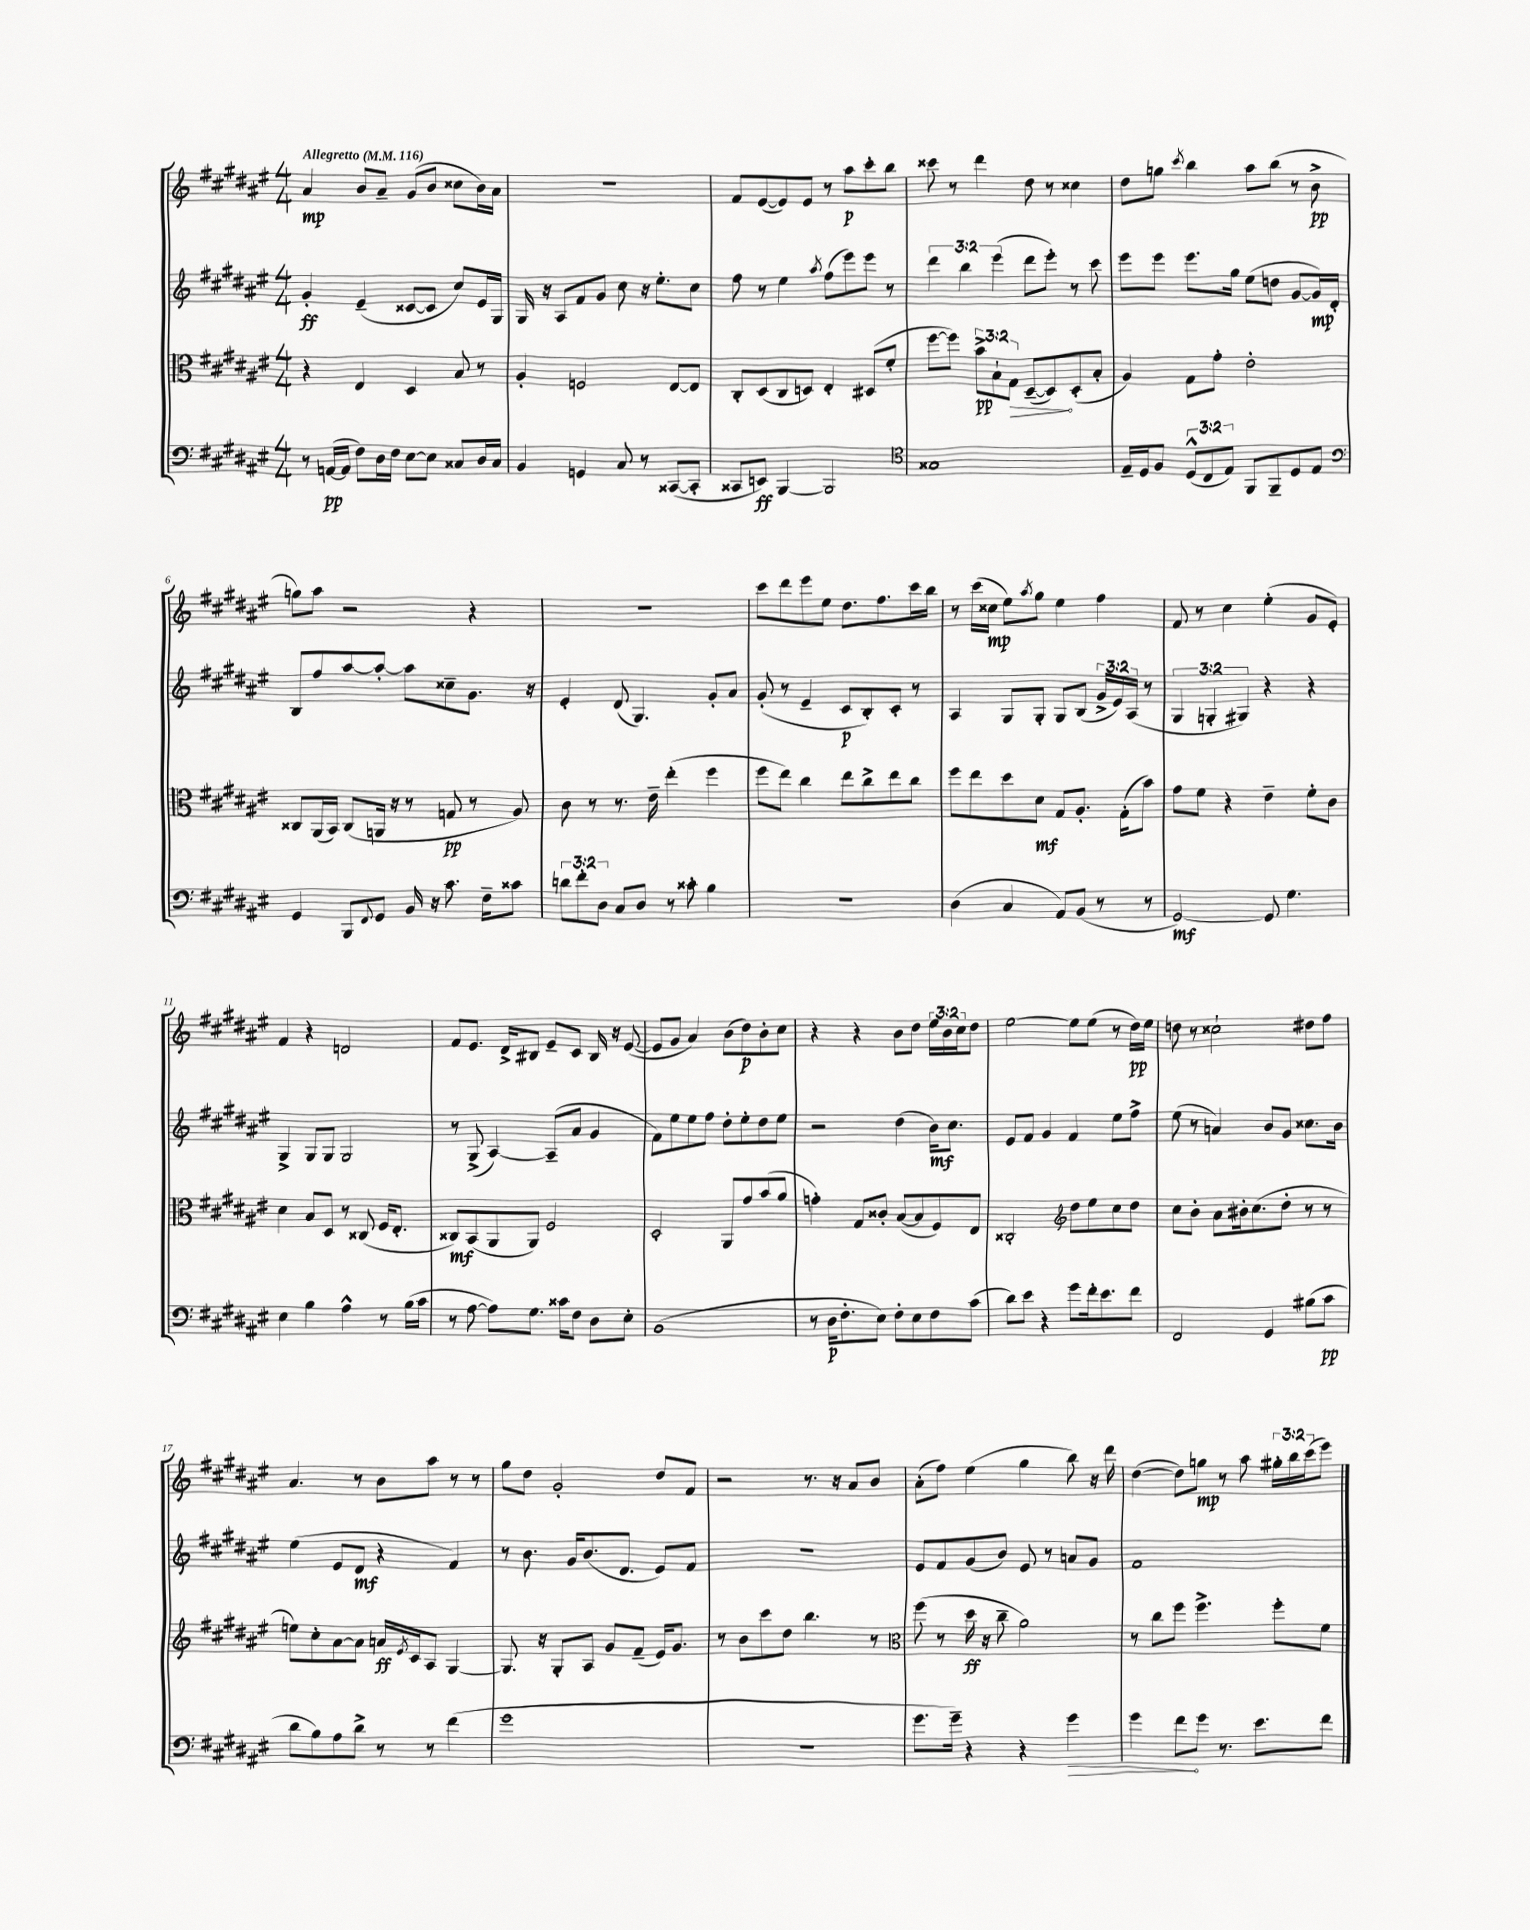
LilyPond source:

<<
\new StaffGroup <<
\new Staff = "s0" {
    \clef treble \key fis \major \numericTimeSignature \time 4/4 \override Staff.TupletNumber.text = #tuplet-number::calc-fraction-text \tempo "Allegretto" 4 = 116
    ais'4\mp b'8 ais'8-- gis'8( b'8 cisis''8 b'16) ais'16 |
    R1 |
    fis'8 eis'8~( eis'8) eis'8 r8 ais''8\p cis'''8-. b''8 |
    cisis'''8 r8 dis'''4 dis''8 r8 cisis''4 |
    dis''8 g''8 \acciaccatura { cis'''8 } b''4 ais''8 b''8( r8 b'8->\pp |
    g''8) ais''8 r2 r4 |
    R1 |
    cis'''8 dis'''8 eis'''8 eis''8 dis''8. fis''8. cis'''16 b''16 |
    r8 cis'''16( cisis''16\mp eis''8) \acciaccatura { ais''8 } gis''8 eis''4 fis''4 |
    fis'8 r8 cis''4 eis''4-.( gis'8 eis'8-.) |
    fis'4 r4 d'2 |
    fis'8 eis'8. dis'16-> bis8 eis'8-- cis'8 bis16 r16 eis'8~( |
    eis'8 gis'8 ais'4) b'8( dis''8\p) b'8-. cis''8 |
    r4 r4 b'8 dis''8 \tuplet 3/2 { eis''16 b'16 cis''16 } dis''8 |
    eis''2~ eis''8 eis''8( r8 dis''16\pp) eis''16 |
    d''8 r8 cisis''2-! dis''8 fis''8 |
    ais'4. r8 b'8 ais''8 r8 r8 |
    gis''8 dis''8 gis'2-. dis''8 fis'8 |
    r2 r8. r16 ais'8 b'8 |
    ais'8-.( fis''8) eis''4( gis''4 b''8) r16 dis'''16 |
    dis''4~( dis''8) g''8\mp r8 ais''8 \tuplet 3/2 { gis''16-. b''16 cis'''16( } eis'''8) \bar "|." |
}
\new Staff = "s1" {
    \clef treble \key fis \major \numericTimeSignature \time 4/4 \override Staff.TupletNumber.text = #tuplet-number::calc-fraction-text
    gis'4-.\ff eis'4--( cisis'8~ cisis'8 cis''8) eis'16 gis16 |
    gis16 r16 ais8 fis'8 gis'8 cis''8 r16 eis''8.-. cis''8 |
    fis''8 r8 eis''4 \acciaccatura { ais''8 } fis''8( eis'''8) eis'''8 r8 |
    \tuplet 3/2 { dis'''4 b''4 eis'''4( } dis'''8 eis'''8-.) r8 cis'''8 |
    eis'''8 eis'''8 eis'''8. gis''16 eis''8( d''8 gis'8~ gis'16\mp) dis'16-. |
    b8 fis''8 ais''8~ ais''8~-. ais''8 cisis''8-- gis'8. r16 |
    eis'4-. dis'8( gis4.) gis'8-. ais'8 |
    gis'8-.( r8 eis'4-- cis'8\p b8-.) cis'8-. r8 |
    ais4 gis8 gis8-. gis8 b8( \tuplet 3/2 { gis'16-> eis'16) ais16( } r8 |
    \tuplet 3/2 { gis4 g4-. gis4) } r4 r4 |
    gis4-> gis8 gis8 gis2 |
    r8 gis8->( ais4~) ais8--( ais'8 gis'4 |
    fis'8) eis''8 eis''8 fis''8 dis''8-. eis''8-. dis''8 eis''8 |
    r2 dis''4( b'16\mf) cis''8. |
    eis'8 fis'8 gis'4 fis'4 eis''8 fis''8-> |
    eis''8( r8 a'4) b'8 gis'8 cisis''8. b'16 |
    eis''4( eis'8 dis'8\mf r4 fis'4) |
    r8 b'8. gis'16 b'8.( dis'8. eis'8) fis'8 |
    R1 |
    eis'8 fis'8 gis'8( b'8) eis'8 r8 a'8 gis'8 |
    fis'1 \bar "|." |
}
\new Staff = "s2" {
    \clef alto \key fis \major \numericTimeSignature \time 4/4 \override Staff.TupletNumber.text = #tuplet-number::calc-fraction-text
    r4 eis4 dis4 b8 r8 |
    ais4-. f2 eis8~ eis8 |
    cis8-. dis8( cis8 d8) eis4-. dis8( fis'8-. |
    fis''8~ fis''8) \tuplet 3/2 { b'8->\pp b8-! \once \override Hairpin.circled-tip = ##t gis8\> } dis8~--( dis8\!) dis8-.( b8-. |
    ais4) gis8 gis'8-. eis'2-. |
    cisis8 ais,16( b,16) cisis8( a,16 r16 r8 g8\pp r8 ais8) |
    cis'8 r8 r8. eis'16-- eis''4-.( fis''4 |
    fis''8 eis''8) cis''4 eis''8 cis''8-> eis''8 cis''8 |
    fis''8 eis''8 dis''8 dis'8\mf gis8 ais8.-. gis16-.( b'8) |
    gis'8 fis'8 r4 eis'4-- fis'8-. cis'8 |
    dis'4 b8 dis8 r8 cisis8( fis16 eis8.-. |
    cisis8\mf) b,8( ais,8 ais,8) fis2 |
    dis2-. ais,8 gis'8 b'8( ais'8 |
    g'4-.) gis8 cisis'8-. b8~( b8 fis8) eis8 |
    cisis2-. \clef treble dis''8 eis''8 cis''8 dis''8 |
    cis''8 b'8-. ais'8 bis'16-. cis''8.( dis''8-. r8 r8 |
    e''8) cis''8-. ais'8~ ais'8 a'16\ff \acciaccatura { eis'8 } cis'16 ais8 gis4~ |
    gis8. r16 gis8-. ais8 gis'8 fis'8--( eis'16) gis'8. |
    r8 b'8 cis'''8 dis''8 b''4. r8 |
    \clef alto fis''8( r8 dis''16\ff r16 cis''8-- ais'2) |
    r8 cis''8 fis''8 fis''4.-> fis''8-. fis'8 \bar "|." |
}
\new Staff = "s3" {
    \clef bass \key fis \major \numericTimeSignature \time 4/4 \override Staff.TupletNumber.text = #tuplet-number::calc-fraction-text
    r8 a,16~\pp( a,16 fis8) dis16 fis16 eis8~ eis8 cisis8 dis16 cisis16 |
    b,4 g,4 cis8 r8 cisis,8~( cisis,8-. |
    cisis,8 e,8\ff) b,,4~ b,,2 |
    \clef tenor gisis1 |
    eis16-- dis16 fis8 \tuplet 3/2 { dis8-^( cis8 eis8) } fis,8 fis,8-- dis8 eis8 |
    \clef bass gis,4 b,,8 \appoggiatura { fis,8 } gis,8 b,16 r16 cis'8. fis16-- cisis'8 |
    \tuplet 3/2 { d'8 fis'8-. dis8 } cis8 dis8 r8 cisis'8-. b4 |
    r1 |
    dis4( cis4 ais,8) b,8( r8 r8 |
    gis,2~\mf) gis,8 gis4. |
    eis4 b4 ais4-^ r8 b16( cis'16 |
    r8 ais8~ ais8) gis8. cisis'16 fis8 dis8 eis8-. |
    b,1( |
    r8 dis16\p fis8.-. eis8) fis8-. eis8 fis8 cis'8( |
    dis'8) eis'8 r4 gis'8 fis'16-. eis'8. fis'8 |
    fis,2 gis,4 bis8( cis'8\pp |
    dis'8 b8) ais8 dis'8-> r8 r8 fis'4( |
    gis'1 |
    r1 |
    gis'8. gis'16--) r4 r4 \once \override Hairpin.circled-tip = ##t gis'4\> |
    gis'4 fis'8\! gis'8 r8. eis'8. fis'8 \bar "|." |
}
>>
>>
